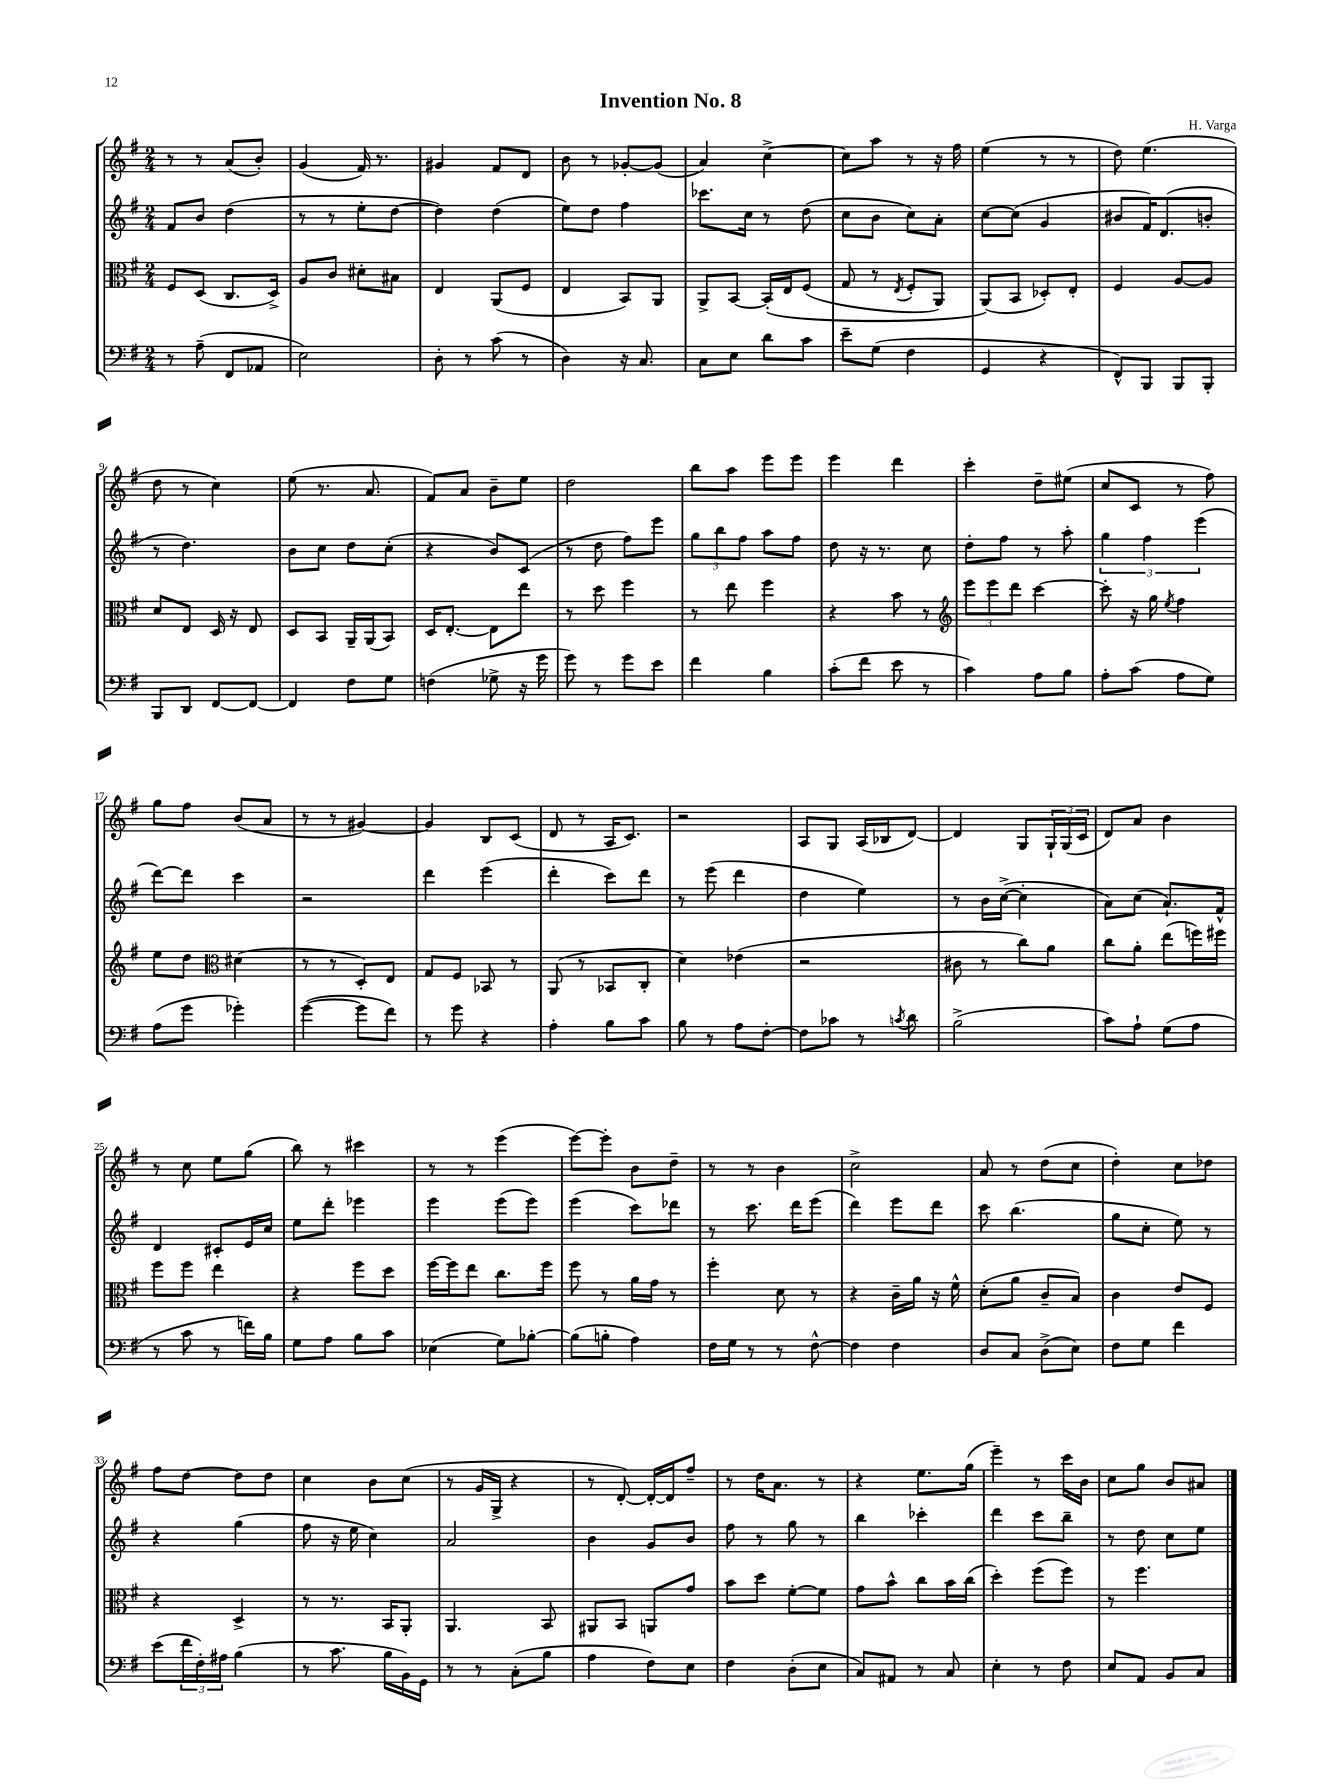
\header { title = "Invention No. 8" composer = "H. Varga" }
<<
\new StaffGroup <<
\new Staff = "s0" {
    \clef treble \key g \major \numericTimeSignature \time 2/4
    r8 r8 a'8( b'8-.) |
    g'4( fis'16) r8. |
    gis'4 fis'8 d'8 |
    b'8 r8 ges'8~-. ges'8( |
    a'4) c''4~-> |
    c''8 a''8 r8 r16 fis''16 |
    e''4( r8 r8 |
    d''8) e''4.( |
    d''8 r8 c''4) |
    e''8( r8. a'8. |
    fis'8) a'8 b'8-- e''8 |
    d''2 |
    b''8 a''8 e'''8 e'''8 |
    e'''4 d'''4 |
    c'''4-. d''8-- eis''8( |
    c''8 c'8 r8 fis''8) |
    g''8 fis''8 b'8( a'8 |
    r8 r8 gis'4~) |
    gis'4 b8 c'8( |
    d'8 r8 a16 c'8.) |
    r2 |
    a8 g8 a16( bes16 d'8~) |
    d'4 g8 \tuplet 3/2 { g16-! g16( c'16 } |
    d'8) a'8 b'4 |
    r8 c''8 e''8 g''8( |
    b''8) r8 cis'''4 |
    r8 r8 e'''4( |
    e'''8~) e'''8-. b'8 d''8-- |
    r8 r8 b'4 |
    c''2-> |
    a'8 r8 d''8( c''8 |
    d''4-.) c''8 des''8 |
    fis''8 d''8~ d''8 d''8 |
    c''4 b'8 c''8( |
    r8 g'16 g16-> r4 |
    r8 d'8~-.) d'16~-. d'16 fis''8-- |
    r8 d''16 a'8. r8 |
    r4 e''8. g''16( |
    e'''4--) r8 c'''16 b'16 |
    c''8 g''8 b'8 ais'8 \bar "|." |
}
\new Staff = "s1" {
    \clef treble \key g \major \numericTimeSignature \time 2/4
    fis'8 b'8 d''4( |
    r8 r8 e''8-. d''8~ |
    d''4) d''4( |
    e''8) d''8 fis''4 |
    ces'''8. c''16 r8 d''8( |
    c''8 b'8 c''8) a'8-. |
    c''8~ c''8( g'4 |
    bis'8 fis'16) d'8.( b'8-. |
    r8 d''4.) |
    b'8 c''8 d''8 c''8-.( |
    r4 b'8) c'8( |
    r8 d''8 fis''8) e'''8 |
    \tuplet 3/2 { g''8 b''8 fis''8 } a''8 fis''8 |
    d''8 r16 r8. c''8 |
    d''8-. fis''8 r8 a''8-. |
    \tuplet 3/2 { g''4 fis''4 e'''4( } |
    d'''8~) d'''8 c'''4 |
    r2 |
    d'''4 e'''4( |
    d'''4-. c'''8) d'''8 |
    r8 e'''8( d'''4 |
    d''4 e''4) |
    r8 b'16 c''16~->( c''4-. |
    a'8) c''8( a'8.-!) fis'16-^ |
    d'4 cis'8-. e'16 c''16 |
    e''8 d'''8-. ees'''4 |
    e'''4 e'''8( e'''8) |
    e'''4( c'''8) des'''8 |
    r8 c'''8. d'''16 e'''8( |
    d'''4) e'''8 d'''8 |
    c'''8 b''4.( |
    g''8 c''8-. e''8) r8 |
    r4 g''4( |
    fis''8 r16 e''16 c''4) |
    a'2 |
    b'4 g'8 b'8 |
    fis''8 r8 g''8 r8 |
    b''4 ces'''4-. |
    d'''4 c'''8 b''8-- |
    r8 d''8 c''8 e''8 \bar "|." |
}
\new Staff = "s2" {
    \clef alto \key g \major \numericTimeSignature \time 2/4
    fis8 d8( c8. d16->) |
    a8 c'8 dis'8-. bis8 |
    e4 a,8( fis8 |
    e4 b,8) a,8 |
    a,8-> b,8~ b,16-.\( e16 fis8( |
    g8 r8 \acciaccatura { e8 } fis8-. a,8) |
    a,8(\) b,8 des8-.) e8-. |
    fis4 a8~ a8 |
    d'8 e8 d16 r16 e8 |
    d8 b,8 a,16-- a,16( b,8) |
    d16 e8.~-. e8 e''8 |
    r8 d''8 fis''4 |
    r8 e''8 fis''4 |
    r4 b'8 r8 |
    \clef treble \tuplet 3/2 { e'''8 e'''8 d'''8 } c'''4~ |
    c'''8-. r16 g''16 \acciaccatura { e''8 } fis''4 |
    e''8 d''8 \clef alto dis'4( |
    r8 r8 d8-.) e8 |
    g8 fis8 bes,8 r8 |
    a,8( r8 bes,8 c8-. |
    d'4) ees'4( |
    r2 |
    cis'8 r8 c''8) a'8 |
    c''8 a'8-. e''8( f''16) fis''16 |
    fis''8 fis''8 e''4 |
    r4 fis''8 d''8 |
    fis''16~ fis''16 e''8 c''8. fis''16 |
    fis''8 r8 a'16 g'16 r8 |
    fis''4-. d'8 r8 |
    r4 c'16-- a'16 r16 fis'16-^ |
    d'8-.( a'8 c'8-- b8) |
    c'4 e'8 fis8 |
    r4 d4-> |
    r8 r8. b,16 a,8-. |
    a,4. b,8 |
    ais,8 b,8 a,8 g'8 |
    b'8 d''8 fis'8~-. fis'8 |
    g'8 b'8-^ c''8 b'16 c''16( |
    d''4-.) fis''8( fis''8) |
    r8 fis''4. \bar "|." |
}
\new Staff = "s3" {
    \clef bass \key g \major \numericTimeSignature \time 2/4
    r8 a8--( fis,8 aes,8 |
    e2) |
    d8-. r8 c'8( r8 |
    d4) r16 c8. |
    c8 e8 d'8 c'8 |
    e'8-- g8( fis4 |
    g,4 r4 |
    fis,8-^) b,,8 b,,8 b,,8-. |
    b,,8 d,8 fis,8~ fis,8~ |
    fis,4 fis8 g8 |
    f4( ges8-> r16 g'16 |
    g'8) r8 g'8 e'8 |
    fis'4 b4 |
    c'8-.( fis'8 e'8 r8 |
    c'4) a8 b8 |
    a8-. c'8( a8 g8) |
    a8( g'8 ges'4-.) |
    g'4~( g'8 fis'8) |
    r8 g'8 r4 |
    a4-. b8 c'8 |
    b8 r8 a8 fis8~-. |
    fis8 ces'8 r8 \acciaccatura { c'8 } d'8 |
    b2->( |
    c'8) a8-! g8( a8 |
    r8 c'8 r8 f'16) b16 |
    g8 a8 b8 c'8 |
    ees4( g8) bes8~-. |
    bes8( b8-. a4) |
    fis16 g16 r8 r8 fis8~-^ |
    fis4 fis4 |
    d8 c8 d8->( e8) |
    fis8 g8 fis'4 |
    e'8( \tuplet 3/2 { fis'16 fis16-.) ais16 } b4( |
    r8 c'8. b16 b,16) g,16 |
    r8 r8 c8-.( b8 |
    a4 fis8) e8 |
    fis4 d8-.( e8 |
    c8) ais,8 r8 c8 |
    e4-. r8 fis8 |
    e8 a,8 b,8 c8 \bar "|." |
}
>>
>>
